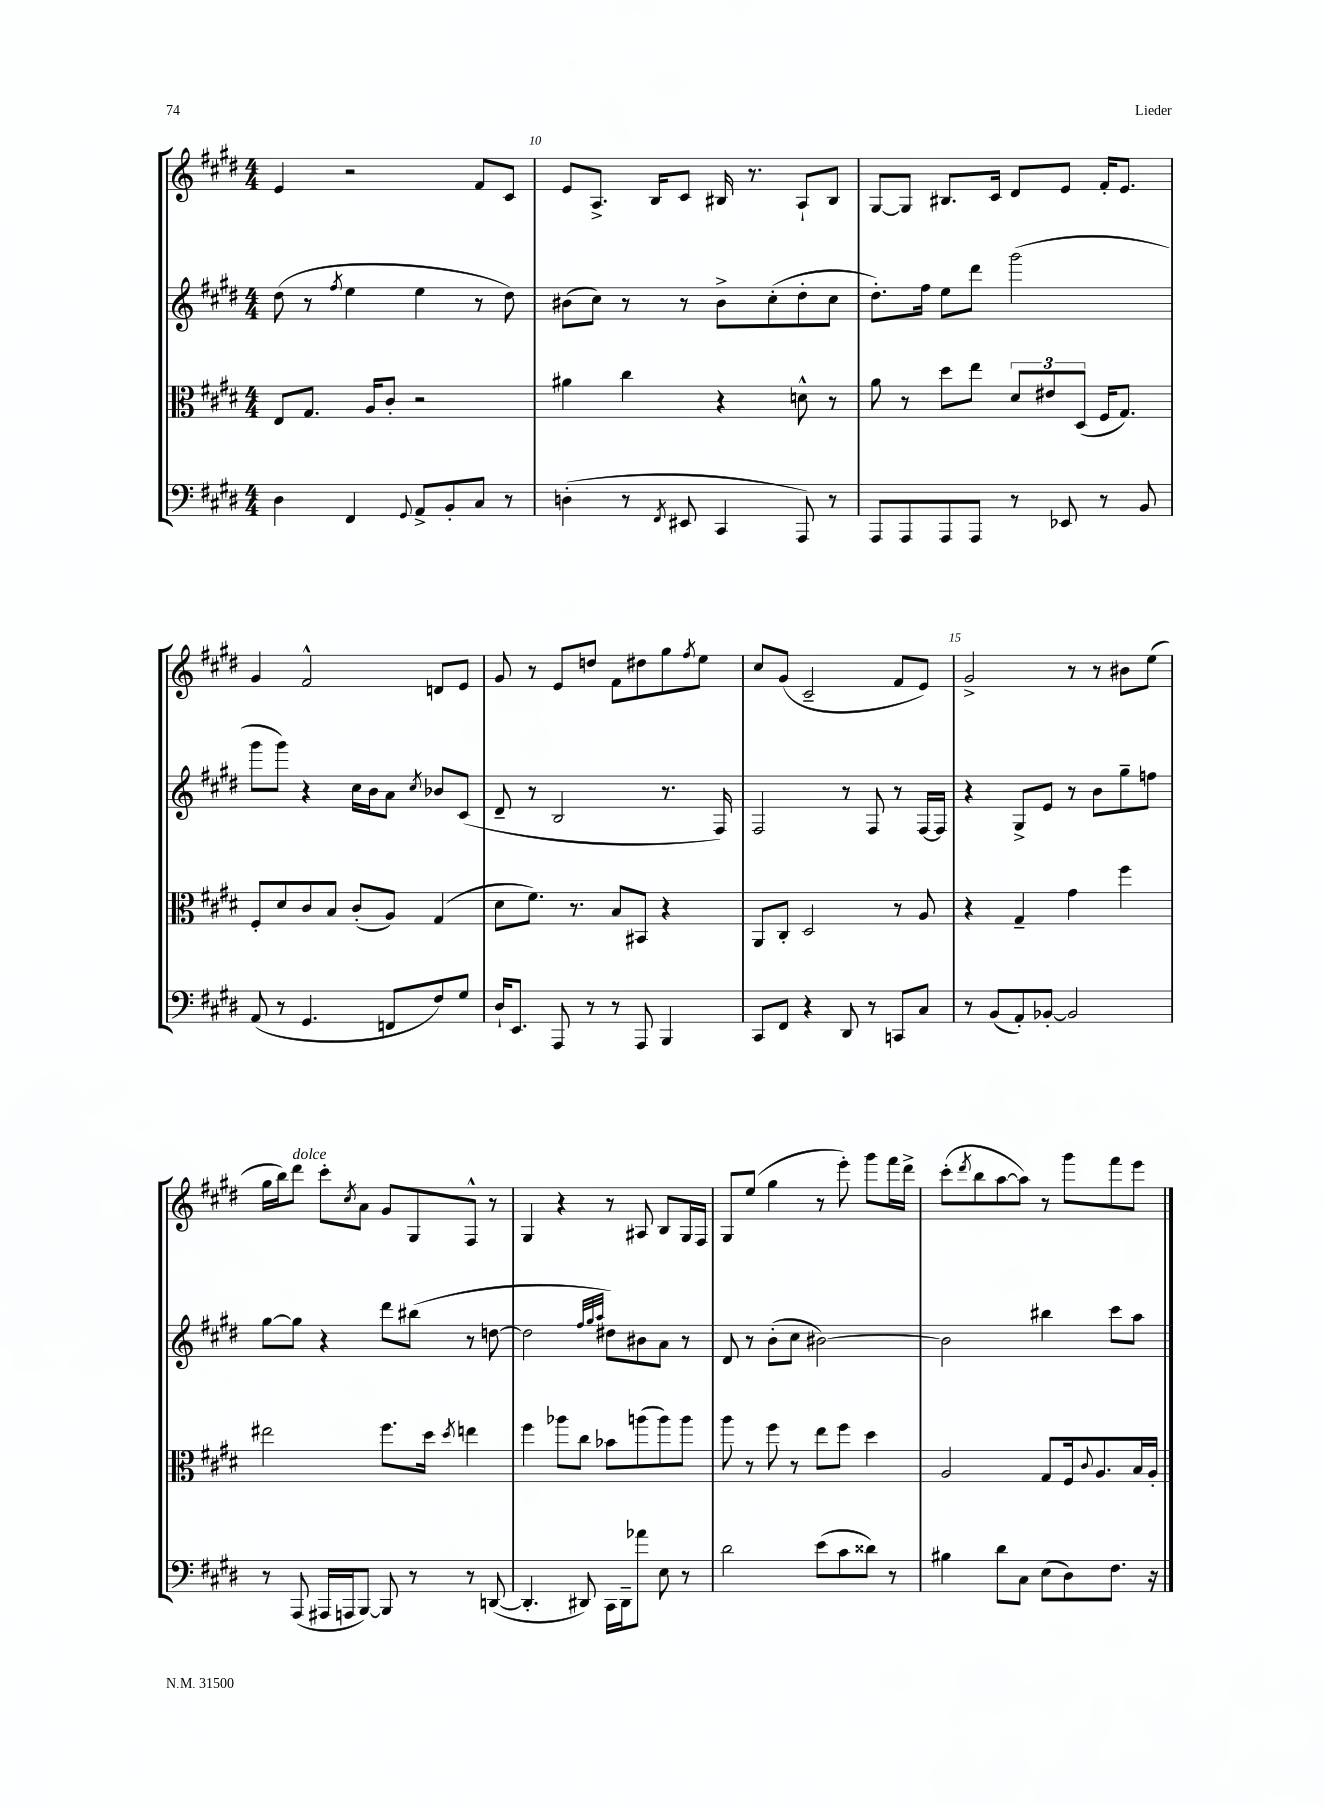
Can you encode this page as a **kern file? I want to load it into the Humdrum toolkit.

**kern	**kern	**kern	**kern
*staff4	*staff3	*staff2	*staff1
*clefF4	*clefC3	*clefG2	*clefG2
*k[f#c#g#d#]	*k[f#c#g#d#]	*k[f#c#g#d#]	*k[f#c#g#d#]
*M4/4	*M4/4	*M4/4	*M4/4
4D#	8E	(8dd#	4e
.	8.G#	8r	.
.	.	8qff#	.
4FF#	.	4ee	2r
.	16A	.	.
.	8c#'	.	.
8qqGG#	.	.	.
8AA^	2r	4ee	.
8BB'	.	.	.
8C#	.	8r	8f#
8r	.	8dd#)	8c#
=	=	=	=
(4D'	4a#	(8b#	8e
.	.	8cc#)	8.A^
8r	4cc#	8r	.
.	.	.	16B
8qFF#	.	.	.
8EE#	.	8r	8c#
4CC#	4r	8b#^	16B#
.	.	.	8.r
.	.	(8cc#'	.
8AAA)	8d^^	8dd#'	8A`
8r	8r	8cc#	8B#
=	=	=	=
8AAA	8a	8.dd#')	[8G#
8AAA	8r	.	8G#]
.	.	16ff#	.
8AAA	8dd#	8ee	8.B#
8AAA	8ee	8ddd#	.
.	.	.	16c#
8r	12d#	(2ggg#	8d#
.	12e#	.	.
8EE-	.	.	8e
.	(12D#	.	.
8r	16F#	.	16f#'
.	8.G#)	.	8.e
8BB	.	.	.
=	=	=	=
(8AA	8F#'	8ggg#	4g#
8r	8d#	8ggg#)	.
4.GG#	8c#	4r	2f#^^
.	8B	.	.
.	(8c#'	16cc#	.
.	.	16b	.
8FF	8A)	8a	.
.	.	8qcc#	.
8F#)	(4G#	8b-	8d
8G#	.	(8c#	8e
=	=	=	=
16D#`	8d#	8d#~	8g#
8.EE	.	.	.
.	8.f#)	8r	8r
8AAA	.	2B	8e
.	8.r	.	.
8r	.	.	8dd
8r	8B	.	8f#
8AAA	8BB#	.	8dd#
4BBB	4r	8.r	8gg#
.	.	.	8qff#
.	.	.	8ee
.	.	16F#)	.
=	=	=	=
8CC#	8AA	2F#	8cc#
8FF#	8C#'	.	(8g#
4r	2D#	.	2c#~
8DD#	.	8r	.
8r	.	8F#	.
8CC	8r	8r	8f#
8C#	8A	[16F#	8e)
.	.	16F#]	.
=	=	=	=
8r	4r	4r	2g#^
(8BB	.	.	.
8AA')	4G#~	8G#^	.
[8BB-'	.	8e	.
2BB-]	4g#	8r	8r
.	.	8b	8r
.	4ff#	8gg#~	8b#
.	.	8ff	(8ee
=	=	=	=
8r	2ee#	[8gg#	16gg#
.	.	.	16bb)
(8AAA	.	8gg#]	8ddd#
16AAA#	.	4r	8ccc#'
16AAA	.	.	.
.	.	.	8qcc#
[8BBB)	.	.	8a
8BBB]	8.ff#	8ddd#	8g#
8r	.	(8bb#	8G#
.	16dd#	.	.
.	8qdd#	.	.
8r	4ee	8r	8F#^^
([8DD	.	[8dd	8r
=	=	=	=
4.DD']	4ff#	2dd]	4G#
.	8aa-	.	4r
8DD#)	8cc#	.	.
.	.	32qqff#	.
.	.	32qqgg#	.
.	.	32qqaa	.
16CC#	8b-	8dd#)	8r
16DD#~	.	.	.
8a-	(8aa	8b#	8A#
8E	8aa)	8a	8B
8r	8aa	8r	16G#
.	.	.	16F#
=	=	=	=
2d#	8aa	8d#	8G#
.	8r	8r	(8ee
.	8ff#	(8b'	4gg#
.	8r	8cc#	.
(8e	8ee	[2b#)	8r
8c#	8ff#	.	8eee')
8d##)	4dd#	.	8ggg#
8r	.	.	16fff#
.	.	.	16ddd#^
=	=	=	=
4B#	2A	2b#]	(8ccc#'
.	.	.	8qddd#
.	.	.	8bb
8d#	.	.	[8aa
8C#	.	.	8aa])
(8E	8G#	4bb#	8r
8D#)	16F#	.	8ggg#
.	8qqc#	.	.
.	8.A	.	.
8.F#	.	8ccc#	8fff#
.	16B	8aa	8eee
16r	16A'	.	.
==	==	==	==
*-	*-	*-	*-
